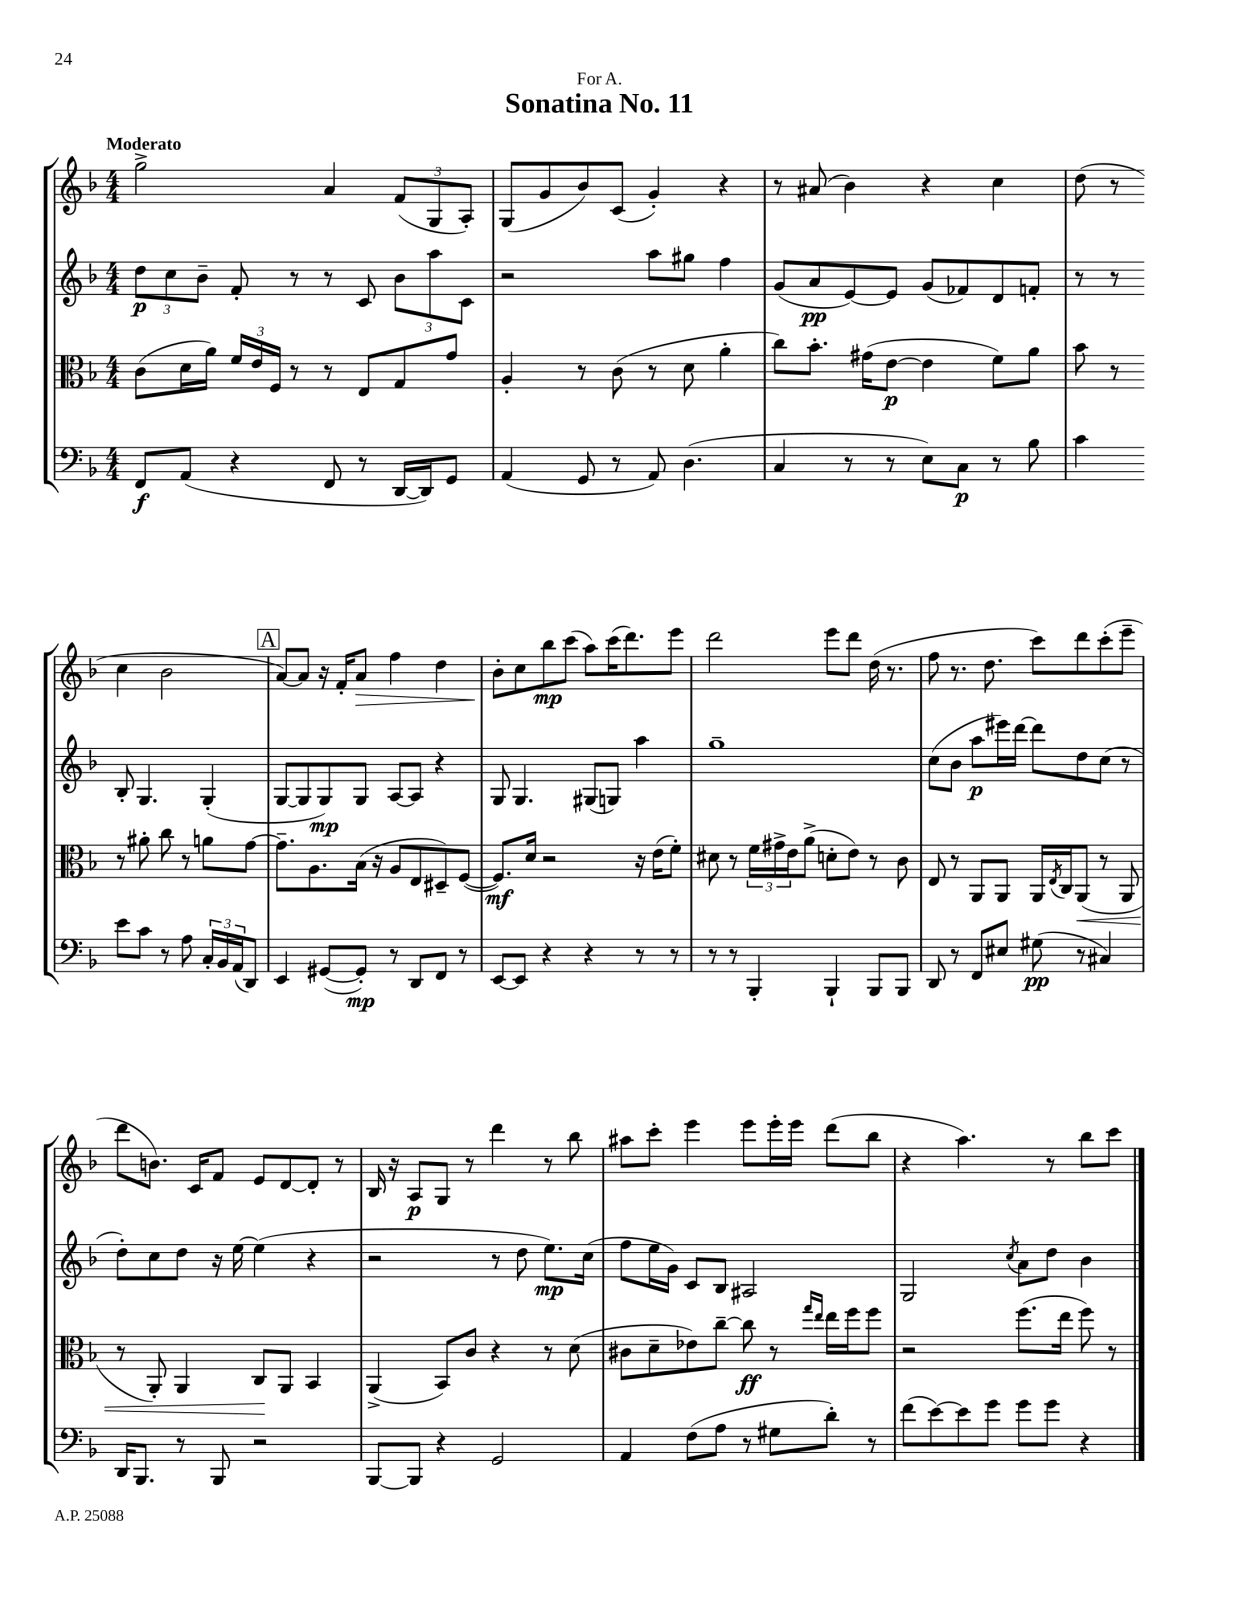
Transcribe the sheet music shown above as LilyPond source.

\header { title = "Sonatina No. 11" dedication = "For A." }
<<
\new StaffGroup <<
\new Staff = "s0" {
    \clef treble \key f \major \numericTimeSignature \time 4/4 \tempo "Moderato"
    g''2-> a'4 \tuplet 3/2 { f'8( g8 a8-.) } |
    g8( g'8 bes'8) c'8( g'4-.) r4 |
    r8 ais'8( bes'4) r4 c''4 |
    d''8( r8 c''4 bes'2 |
    \mark \markup { \box "A" } a'8~) a'8 r16 f'16-. a'8\> f''4 d''4 |
    bes'8-.\! c''8 bes''8\mp c'''8( a''8) c'''16( d'''8.) e'''8 |
    d'''2 e'''8 d'''8 d''16( r8. |
    f''8 r8. d''8. c'''8) d'''8 c'''8-.( e'''8-- |
    d'''8 b'8.) c'16 f'8 e'8 d'8~ d'8-. r8 |
    bes16 r16 a8\p g8 r8 d'''4 r8 bes''8 |
    ais''8 c'''8-. e'''4 e'''8 e'''16-. e'''16 d'''8( bes''8 |
    r4 a''4.) r8 bes''8 c'''8 \bar "|." |
}
\new Staff = "s1" {
    \clef treble \key f \major \numericTimeSignature \time 4/4
    \tuplet 3/2 { d''8\p c''8 bes'8-- } f'8-. r8 r8 c'8 \tuplet 3/2 { bes'8 a''8 c'8 } |
    r2 a''8 gis''8 f''4 |
    g'8( a'8\pp e'8~) e'8 g'8( fes'8) d'8 f'8-. |
    r8 r8 bes8-. g4. g4-.( |
    \mark \markup { \box "A" } g8~ g8 g8\mp) g8 a8~ a8 r4 |
    g8 g4. gis8( g8) a''4 |
    g''1-- |
    c''8( bes'8 a''8\p eis'''16) d'''16~ d'''8 d''8 c''8( r8 |
    d''8-.) c''8 d''8 r16 e''16~ e''4( r4 |
    r2 r8 d''8 e''8.\mp) c''16( |
    f''8 e''16 g'16) c'8 bes8 ais2 |
    g2 \acciaccatura { c''8 } a'8 d''8 bes'4 \bar "|." |
}
\new Staff = "s2" {
    \clef alto \key f \major \numericTimeSignature \time 4/4
    c'8( d'16 a'16) \tuplet 3/2 { f'16 e'16 f16 } r8 r8 e8 g8 g'8 |
    a4-. r8 c'8( r8 d'8 a'4-. |
    c''8) bes'8.-. gis'16( e'8~\p e'4 f'8) a'8 |
    bes'8 r8 r8 ais'8-. c''8 r8 a'8 g'8~ |
    \mark \markup { \box "A" } g'8.-- a8. bes16( r16 a8 e8 dis8--) f8~( |
    f8.\mf) d'16 r2 r16 e'16( f'8-.) |
    dis'8 r8 \tuplet 3/2 { f'16 gis'16-> e'16 } a'8->( d'8-. e'8) r8 c'8 |
    e8 r8 a,8 a,8 a,16 \acciaccatura { e8 } c16 a,8\<( r8 a,8 |
    r8 a,8-.) a,4 c8\! a,8 bes,4 |
    a,4->( bes,8) c'8 r4 r8 d'8( |
    cis'8 d'8-- ees'8) c''8~-- c''8\ff r8 \grace { g''16 e''16 } e''16 f''16 f''8 |
    r2 f''8.( e''16 f''8) r8 \bar "|." |
}
\new Staff = "s3" {
    \clef bass \key f \major \numericTimeSignature \time 4/4
    f,8\f a,8( r4 f,8 r8 d,16~ d,16) g,8 |
    a,4( g,8 r8 a,8) d4.( |
    c4 r8 r8 e8) c8\p r8 bes8 |
    c'4 e'8 c'8 r8 a8 \tuplet 3/2 { c16-. bes,16 a,16( } d,8) |
    \mark \markup { \box "A" } e,4 gis,8~( gis,8-.\mp) r8 d,8 f,8 r8 |
    e,8~ e,8 r4 r4 r8 r8 |
    r8 r8 bes,,4-. bes,,4-! bes,,8 bes,,8 |
    d,8 r8 f,8 eis8 gis8\pp( r8 cis4) |
    d,16 bes,,8. r8 bes,,8 r2 |
    bes,,8~ bes,,8 r4 g,2 |
    a,4 f8( a8 r8 gis8 d'8-.) r8 |
    f'8( e'8~) e'8 g'8 g'8 g'8 r4 \bar "|." |
}
>>
>>
\layout { \context { \Score \remove "Bar_number_engraver" } }
